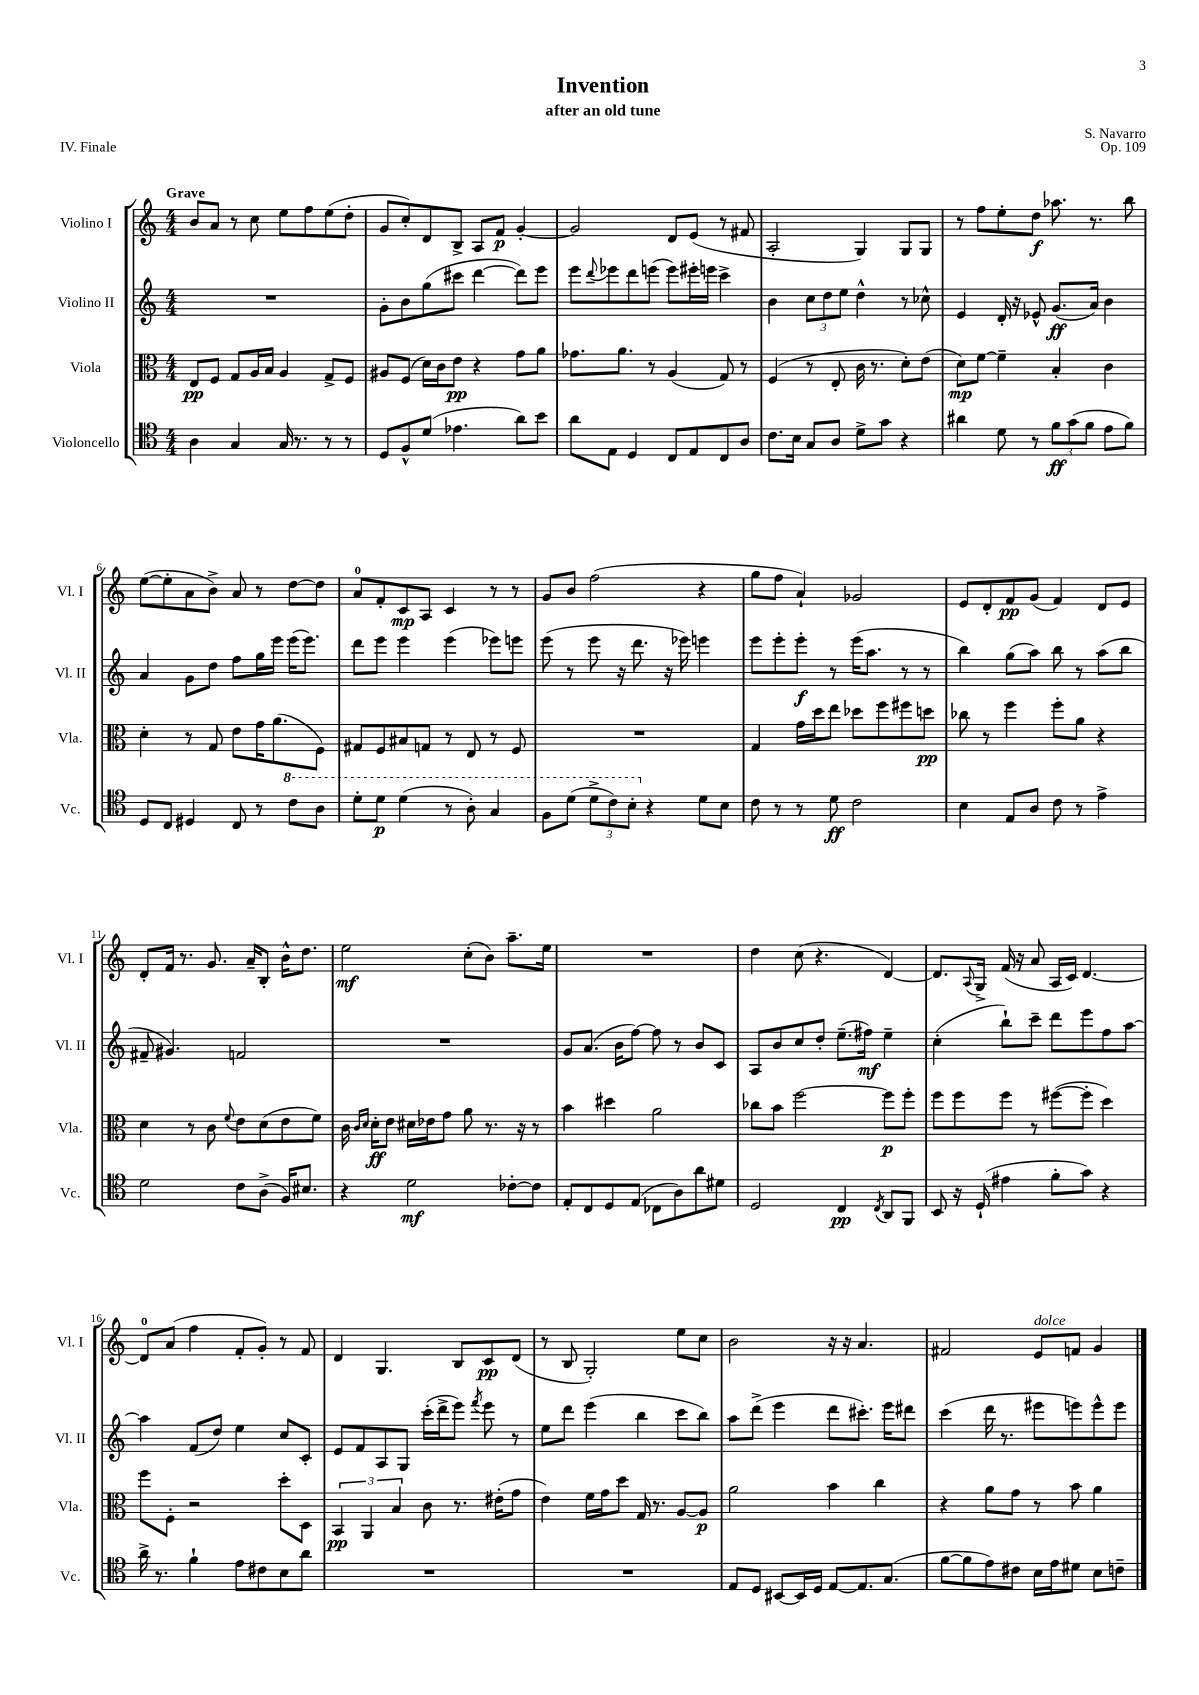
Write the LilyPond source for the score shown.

\header { title = "Invention" composer = "S. Navarro" subtitle = "after an old tune" opus = "Op. 109" piece = "IV. Finale" }
<<
\new StaffGroup <<
\new Staff = "s0" \with { instrumentName = "Violino I" shortInstrumentName = "Vl. I" } {
    \clef treble \key c \major \numericTimeSignature \time 4/4 \tempo "Grave"
    b'8 a'8 r8 c''8 e''8 f''8 e''8( d''8-. |
    g'8 c''8-.) d'8 b8-> a8 f'8\p g'4~-. |
    g'2 d'8 e'8( r8 fis'8 |
    a2-. g4) g8 g8 |
    r8 f''8 e''8-. d''8\f aes''8. r8. b''8 |
    e''8~( e''8-. a'8 b'8->) a'8 r8 d''8~ d''8 |
    a'8-0 f'8-. c'8\mp a8 c'4 r8 r8 |
    g'8 b'8 f''2( r4 |
    g''8 f''8 a'4-!) ges'2 |
    e'8 d'8-. f'8\pp g'8( f'4) d'8 e'8 |
    d'8-. f'16 r8. g'8. a'16-- b8-. b'16-^ d''8. |
    e''2\mf c''8-.( b'8) a''8.-- e''16 |
    R1 |
    d''4 c''8( r4. d'4~) |
    d'8. \appoggiatura { a8 } g16-> f'16( r16 a'8 a16 c'16) d'4.~ |
    d'8-0 a'8( f''4 f'8-. g'8-.) r8 f'8 |
    d'4 g4. b8 c'8\pp d'8( |
    r8 b8 g2-.) e''8 c''8 |
    b'2 r16 r16 a'4. |
    fis'2 e'8^\markup { \italic "dolce" } f'8 g'4 \bar "|." |
}
\new Staff = "s1" \with { instrumentName = "Violino II" shortInstrumentName = "Vl. II" } {
    \clef treble \key c \major \numericTimeSignature \time 4/4
    R1 |
    g'8-. b'8 g''8( cis'''8 d'''4~ d'''8) e'''8 |
    e'''8 \appoggiatura { d'''8 } ees'''8 d'''8 e'''8( e'''8) eis'''16-. e'''16 c'''4-> |
    b'4 \tuplet 3/2 { c''8 d''8 e''8 } d''4-^ r8 ces''8-^ |
    e'4 d'16-. r16 ees'8-^ g'8.\ff( a'16) b'4 |
    a'4 g'8 d''8 f''8 g''16 e'''16 e'''16( e'''8.) |
    d'''8 e'''8 e'''4 e'''4( ees'''8) e'''8 |
    e'''8( r8 e'''8 r16 d'''8. r16 ees'''16) e'''4 |
    e'''8 e'''8-. e'''8-.\f r8 e'''16( a''8. r8 r8 |
    b''4) g''8( a''8) b''8 r8 a''8( b''8 |
    fis'8-- gis'4.) f'2 |
    R1 |
    g'8 a'8.( b'16 f''8~) f''8 r8 b'8 c'8 |
    a8 b'8 c''8 d''8-. e''8.--( fis''16\mf) e''4-- |
    c''4-.( b''8-!) c'''8-- d'''8 e'''8 f''8 a''8~ |
    a''4 f'8( d''8) e''4 c''8 c'8-. |
    e'8 f'8 a8 g8 c'''16-.( d'''16-> e'''8) \acciaccatura { f'''8 } e'''8 r8 |
    e''8 d'''8 e'''4( b''4 c'''8 b''8) |
    a''8 d'''8->( e'''4 d'''8 cis'''8.-.) e'''16 dis'''8 |
    c'''4( d'''16 r8. eis'''8 e'''8) e'''8-^ e'''8 \bar "|." |
}
\new Staff = "s2" \with { instrumentName = "Viola" shortInstrumentName = "Vla." } {
    \clef alto \key c \major \numericTimeSignature \time 4/4
    e8\pp f8 g8 a16 b16 a4 g8-> f8 |
    ais8 f8( d'16) c'16 e'8\pp r4 g'8 a'8 |
    ges'8. a'8. r8 a4( g8) r8 |
    f4( r8 e8-. c'16 r8. d'8-.) e'8( |
    d'8\mp) f'8~ f'4-- b4-. c'4 |
    d'4-. r8 g8 e'8 g'16 a'8.( f8) |
    gis8 f8 bis8 g8 r8 e8 r8 f8 |
    R1 |
    g4 g'16 d''16 e''8 des''8 f''8 fis''8 d''8\pp |
    ces''8 r8 f''4 f''8-. a'8 r4 |
    d'4 r8 c'8 \appoggiatura { f'8 } e'8 d'8( e'8 f'8) |
    c'16 \grace { c'16 d'16 } d'16-.\ff e'8 dis'16 ees'16 g'8 a'8 r8. r16 r8 |
    b'4 dis''4 a'2 |
    ces''8 b'8 f''2~ f''8\p f''8-. |
    f''8 f''8 f''8 r8 fis''8~( fis''8-. d''4) |
    f''8 f8-. r2 d''8-. d8 |
    \tuplet 3/2 { b,4\pp a,4 b4 } c'8 r8. eis'16-.( g'8 |
    e'4) f'16 g'16 d''8 g16 r8. a8~ a8\p |
    a'2 b'4 c''4 |
    r4 a'8 g'8 r8 b'8 a'4 \bar "|." |
}
\new Staff = "s3" \with { instrumentName = "Violoncello" shortInstrumentName = "Vc." } {
    \clef tenor \key c \major \numericTimeSignature \time 4/4
    a4 g4 g16 r8. r8 r8 |
    d8 f8-^ d'8( ees'4. a'8) b'8 |
    a'8 e8 d4 c8 e8 c8 a8 |
    c'8. b16 g8 a8 d'8-> g'8 r4 |
    ais'4 d'8 r8 \tuplet 3/2 { f'8\ff g'8( f'8 } e'8 f'8) |
    d8 c8 dis4 c8 r8 \ottava #1 c''8 a'8 |
    d''8-. d''8\p d''4( r8 a'8-.) g'4 |
    f'8 d''8( \tuplet 3/2 { d''8-> c''8) b'8-. \ottava #0 } r4 d'8 b8 |
    c'8 r8 r8 d'8\ff c'2 |
    b4 e8 a8 c'8 r8 e'4-> |
    d'2 c'8 a8->( f16) bis8. |
    r4 d'2\mf ces'8~-. ces'8 |
    e8-. c8 d8 e8( ces8 a8) a'8 dis'8 |
    d2 c4\pp \acciaccatura { c8 } a,8 f,8 |
    b,8 r16 d16-!( eis'4 f'8-. g'8) r4 |
    a'16-> r8. f'4-! e'8 cis'8 b8 a'8 |
    R1 |
    R1 |
    e8 d8 bis,8~ bis,16 d16 e8~ e8. g8.( |
    f'8~ f'8 e'8) cis'8 b16 e'16 dis'8 b8 c'8-- \bar "|." |
}
>>
>>
